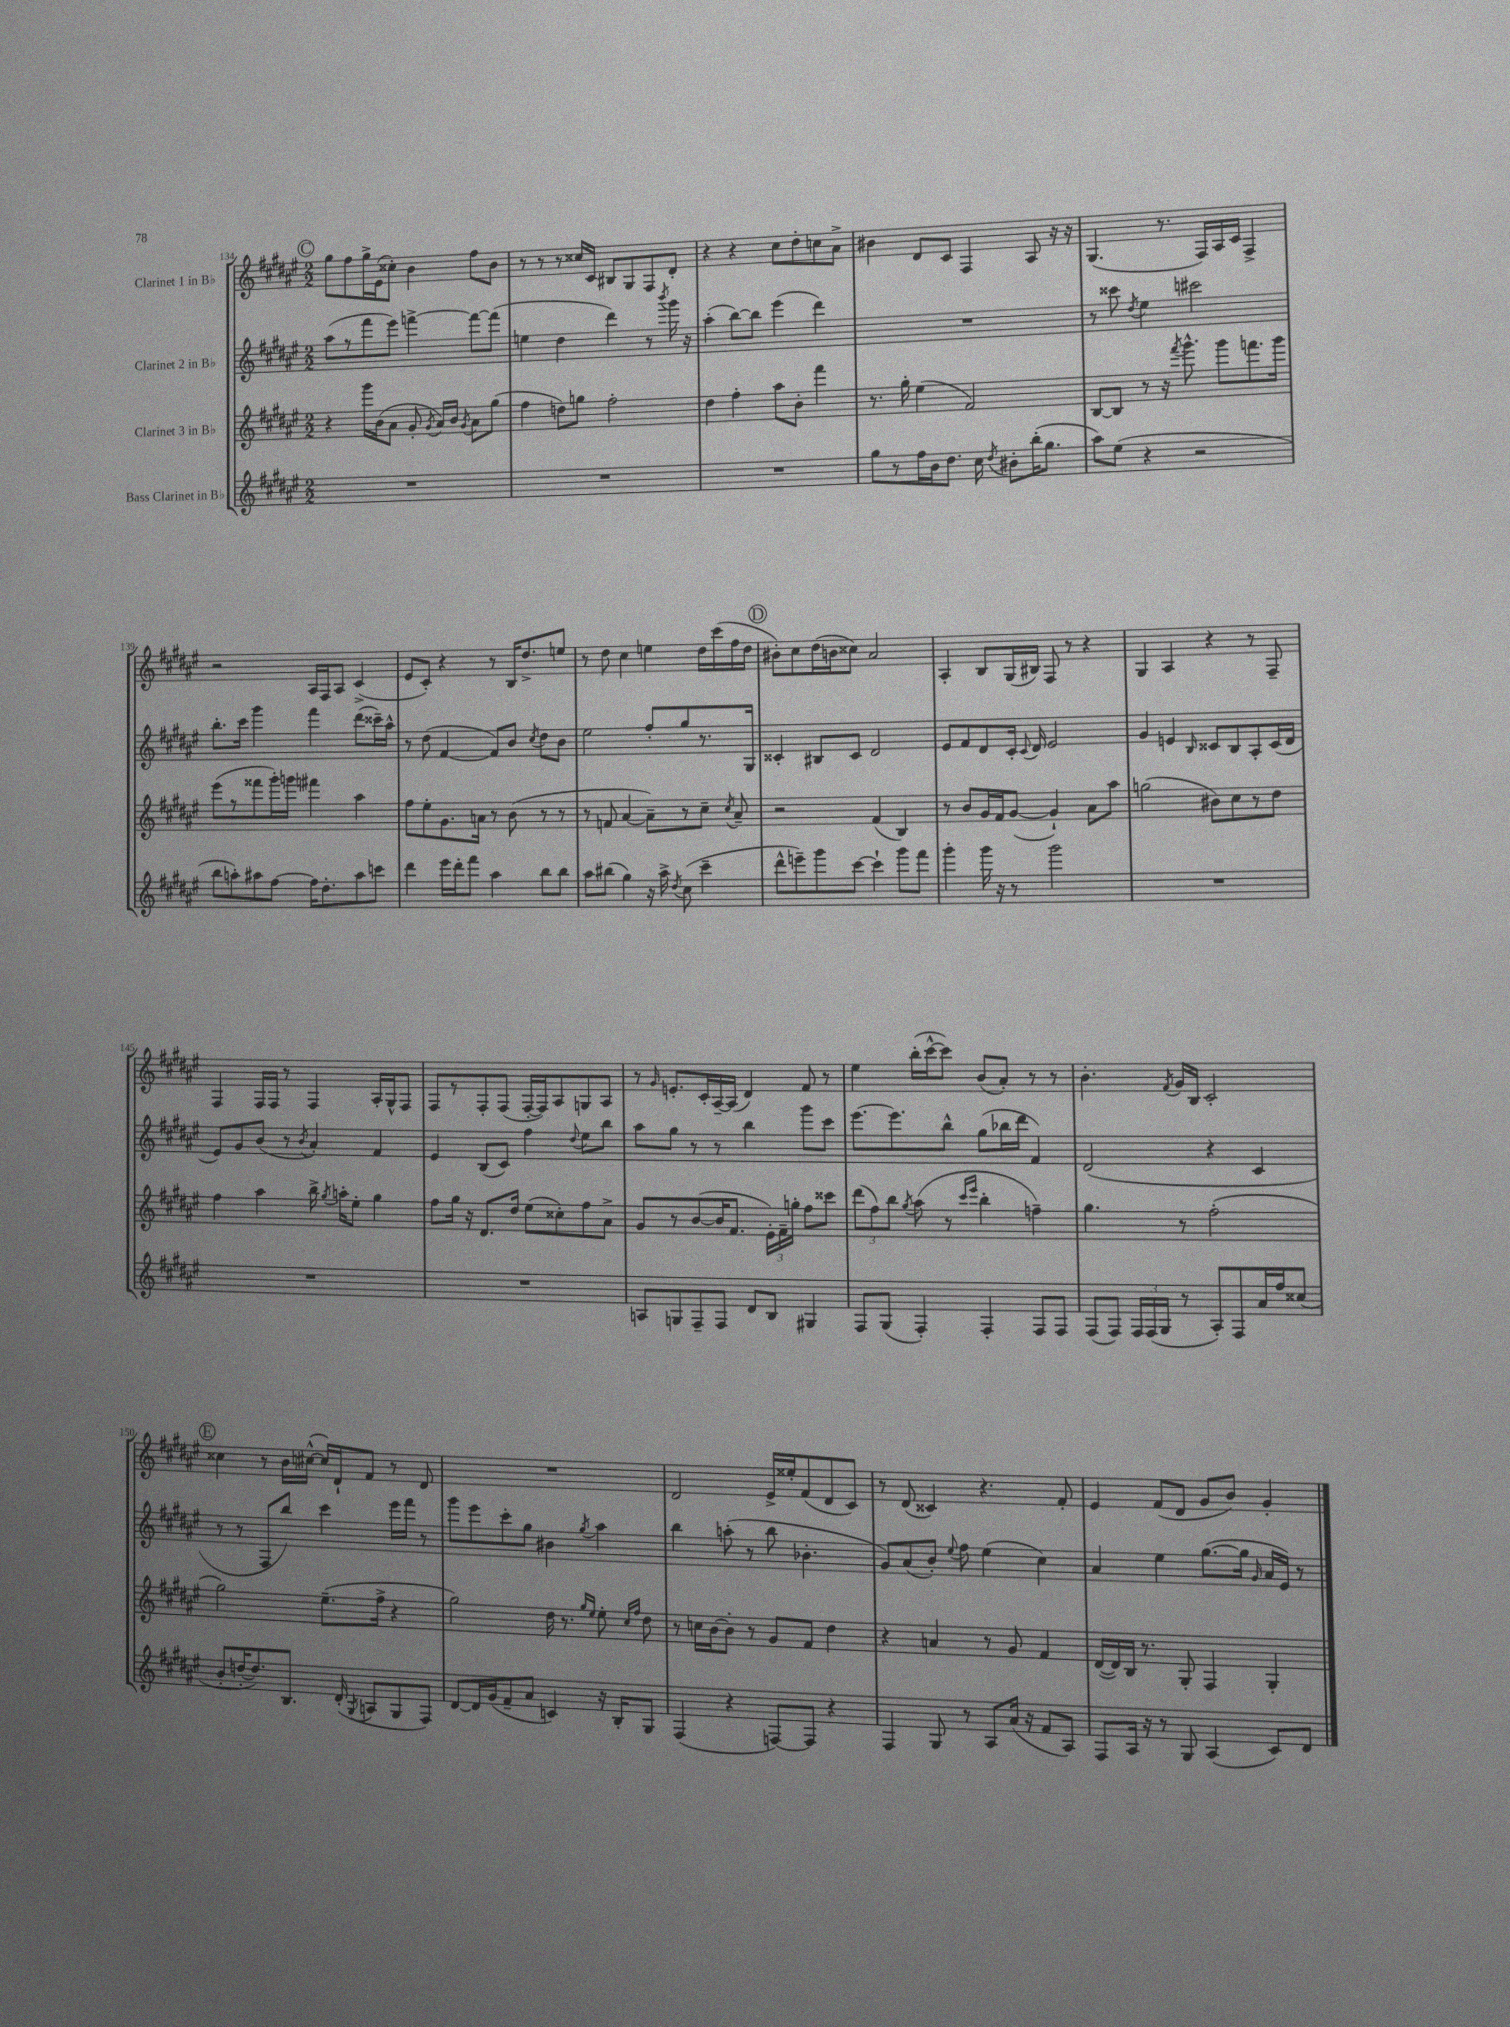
<<
\new StaffGroup <<
\new Staff = "s0" \with { instrumentName = "Clarinet 1 in Bb" } {
    \clef treble \key fis \major \numericTimeSignature \time 2/2
    \autoBeamOff \mark \markup { \circle "C" } gis''8[ fis''8 gis''16-> eis'16( cisis''8]-.) b'4 fis''8[ b'8] |
    r8 r8 r8 cisis''16[ cis'16] bis8[ gis8 fis8 dis'8]-. |
    r4 r4 cis''8[ dis''8-. c''8 ais'8]-> |
    bis'4 dis'8[ cis'8] fis4 ais8 r16 r16 |
    gis4.( r8. fis16[) ais16 cis'16] fis4-> |
    r2 ais16[ fis16 ais8] cis'4->( |
    eis'8[ cis'8]-.) r4 r8 b16[ dis''8.-> e''8] |
    r8 dis''8 cis''4 e''4 dis''16[ cis'''16( fis''16 dis''16] |
    \mark \markup { \circle "D" } bis'8[-.) cis''8 dis''16( b'16 cisis''8]) ais'2 |
    ais4-. b8[ gis16( bis16]) fis8 r8 r4 |
    gis4 ais4 r4 r8 fis8-- |
    fis4 fis16[ fis16] r8 fis4 ais16[-. gis16-^ fis8] |
    fis8[ r8 fis8-. fis8]( fis16[~-. fis16) ais8 g8 ais8] |
    r8 \grace { gis'16 } e'8.[-. cis'16-. ais16~-- ais16]( dis'4) fis'8 r8 |
    eis''4 b''16[-.( cis'''16~-^ cis'''8]) b'8[( ais'8]-.) r8 r8 |
    b'4.-. \acciaccatura { fis'8 } gis'16[ b16] cis'2-. |
    \mark \markup { \circle "E" } cisis''4 r8 b'16[ cis''16]~-^( cis''16[) dis'16-! fis'8] r8 dis'8 |
    R1 |
    dis'2 eis'16[-> eisis''16-. fis'8( dis'8 cis'8]) |
    r8 dis'8( cisis'4) r4. fis'8-. |
    eis'4 fis'8[( dis'8] gis'8[ b'8]) gis'4-. \bar "|." |
}
\new Staff = "s1" \with { instrumentName = "Clarinet 2 in Bb" } {
    \clef treble \key fis \major \numericTimeSignature \time 2/2
    \autoBeamOff \mark \markup { \circle "C" } ais''8[( r8 fis'''8 eis'''8]) f'''4~-> f'''8[~ f'''8]( |
    e''4 dis''4 dis'''4) r8 \acciaccatura { b'''8 } gis'''16 r16 |
    ais''4-.( b''8[~) b''8] eis'''4( dis'''4) |
    R1 |
    r8 cisis'''8 \acciaccatura { dis''8 } eis''4 cis'''2 |
    b''8.[-. cis'''16] gis'''4 fis'''4 dis'''8[( cisis'''16--) ais''16]-^ |
    r8 dis''8( fis'4~ fis'8[) b'8] \acciaccatura { cis''8 } dis''8[ b'8] |
    eis''2 fis''8[-. gis''8 r8. gis16] |
    \mark \markup { \circle "D" } cisis'4-. bis8[ cisis'8] dis'2 |
    eis'8[ fis'8 dis'8 cis'16]-. \appoggiatura { cis'8 } dis'16 eis'2 |
    gis'4 e'4 \grace { b16 } cisis'8[ b8 ais8-. cisis'16( dis'16] |
    eis'8[) gis'8 b'8]( r8 \acciaccatura { b'8 } ais'4-.) fis'4 |
    eis'4 b8[( cis'8]) fis''4 \appoggiatura { dis''8 } eis''8[ b''8] |
    ais''8[ gis''8] r8 r8 b''4 gis'''8[ cis'''8] |
    eis'''8.[~ eis'''8. b''8]-^ gis''8[( bes''16 dis'''16] fis'4) |
    dis'2( r4 cis'4 |
    \mark \markup { \circle "E" } r8 r8 fis8[ b''8]) cis'''4 eis'''16[ fis'''16] r8 |
    gis'''8[ eis'''8 cis'''8-. gis''8] bis'4 \acciaccatura { gis''8 } ais''4 |
    b''4 a''8-.( r8 b''8 bes'4.-. |
    gis'8[) ais'8( b'8]-.) \appoggiatura { eis''8 } fis''8 eis''4( cis''4) |
    ais'4 eis''4 gis''8.[~( gis''16] \grace { gis'16 } ais'16[ eis'16]) r8 \bar "|." |
}
\new Staff = "s2" \with { instrumentName = "Clarinet 3 in Bb" } {
    \clef treble \key fis \major \numericTimeSignature \time 2/2
    \autoBeamOff \mark \markup { \circle "C" } r4 gis'''16[ b'16( ais'8] gis'8-. \acciaccatura { gis'8 } ais'16[) b'16] \acciaccatura { gis'8 } ais'8[ gis''8]( |
    fis''4 d''8[) g''8] fis''2-. |
    dis''4 fis''4-. ais''8[ b'8]-. fis'''4 |
    r8. gis''16-. eis''4( fis'2) |
    b8[~ b8] r8 r16 \acciaccatura { fis'''8 } gis'''8.-^ gis'''8[ f'''8. gis'''16] |
    eis'''8[( r8 fisis'''8 gis'''16-.) g'''16] fis'''4 ais''4 |
    fis''8[ eis''8-. gis'8. a'16] r8 b'8( r8 r8 |
    r8 f'8 ais'4~ ais'8[--) r8 cis''8]-- \acciaccatura { cis''8 } ais'8-- |
    \mark \markup { \circle "D" } r2 fis'4( b4) |
    r8 b'8[ gis'16 fis'16 gis'8]~( gis'4-!) ais'8[ ais''8] |
    g''2( bis'8[) cis''8 r8 dis''8] |
    fis''4 ais''4 b''16-> \acciaccatura { gis''8 } a''16[-. eis''8]-. gis''4 |
    fis''8[ gis''16] r16 dis'8.[ dis''16] eis''8[( cisis''8-.) fis''8 ais'8]-> |
    gis'8[ r8 b'8~( b'16 fis'8.] \tuplet 3/2 { eis'16[-.) fis'16-- g''16]-. } fis''8[ cisis'''8] |
    \tuplet 3/2 { dis'''8[( fis''8) b''8] } \acciaccatura { gis''8 } ais''8( r8 \grace { cis'''16[ eis'''16] } b''4-. f''4--) |
    gis''4. r8 fis''2-.( |
    \mark \markup { \circle "E" } gis''2) eis''8.[--( fis''16]-> r4 |
    gis''2) dis''16 r8. \grace { gis''16[ eis''16] } eis''8-. \grace { cis''16[ fis''16] } dis''8 |
    r8 c''16[ b'16~ b'8]-. r8 gis'8[ fis'8] dis''4 |
    r4 a'4 r8 gis'8 fis'4 |
    dis'16[~( dis'16) b16] r8. gis8-. fis4 gis4-. \bar "|." |
}
\new Staff = "s3" \with { instrumentName = "Bass Clarinet in Bb" } {
    \clef treble \key fis \major \numericTimeSignature \time 2/2
    \autoBeamOff \mark \markup { \circle "C" } R1 |
    R1 |
    R1 |
    gis''8[ r8 fis''16 b'16 dis''8.] cis''16 \acciaccatura { dis''8 } bis'8[-. b''16-.( gis''8.] |
    ais''8[) eis''8]( r4 r2 |
    b''8[ a''8-.) ais''8 fis''8]~ fis''16[ dis''8.-. ais''8 c'''8] |
    dis'''4 eis'''16[ dis'''16-. fis'''8] ais''4 b''8[ b''8] |
    ais''8[ bis''8]( gis''4) r16 ais''16-> \acciaccatura { dis''8 } cis''8( cis'''4-- |
    \mark \markup { \circle "D" } dis'''8[-^ e'''8--) gis'''8 cis'''8]~ cis'''4-! gis'''8[ fis'''8] |
    gis'''4-. gis'''16 r16 r8 gis'''2 |
    R1 |
    R1 |
    R1 |
    a8[ g8 fis8-- fis8] dis'8[ b8] gis4 |
    fis8[ gis8]( fis4-.) fis4-. fis8[ fis8] |
    fis8[( fis8]) \tuplet 3/2 { fis16[ fis16( gis16] } r8 ais8[-.) fis8 ais'16 fis''16 cisis''8]( |
    \mark \markup { \circle "E" } b'8[-. d''16~-. d''8.) b8.] dis'16-.( \acciaccatura { gis8 } a8[ gis8 fis8]) |
    dis'8[~ dis'16 gis'16( fis'8-- ais'8] c'4) r16 b16[-. gis8] |
    fis4( r4 f8[~) f8] r4 |
    fis4 gis8 r8 ais8[ ais'16]( r16 fis'8[ ais8]) |
    fis8[ ais16] r16 r8 gis8 ais4( cis'8[) dis'8] \bar "|." |
}
>>
>>
\layout { \context { \Score currentBarNumber = #134 } }
